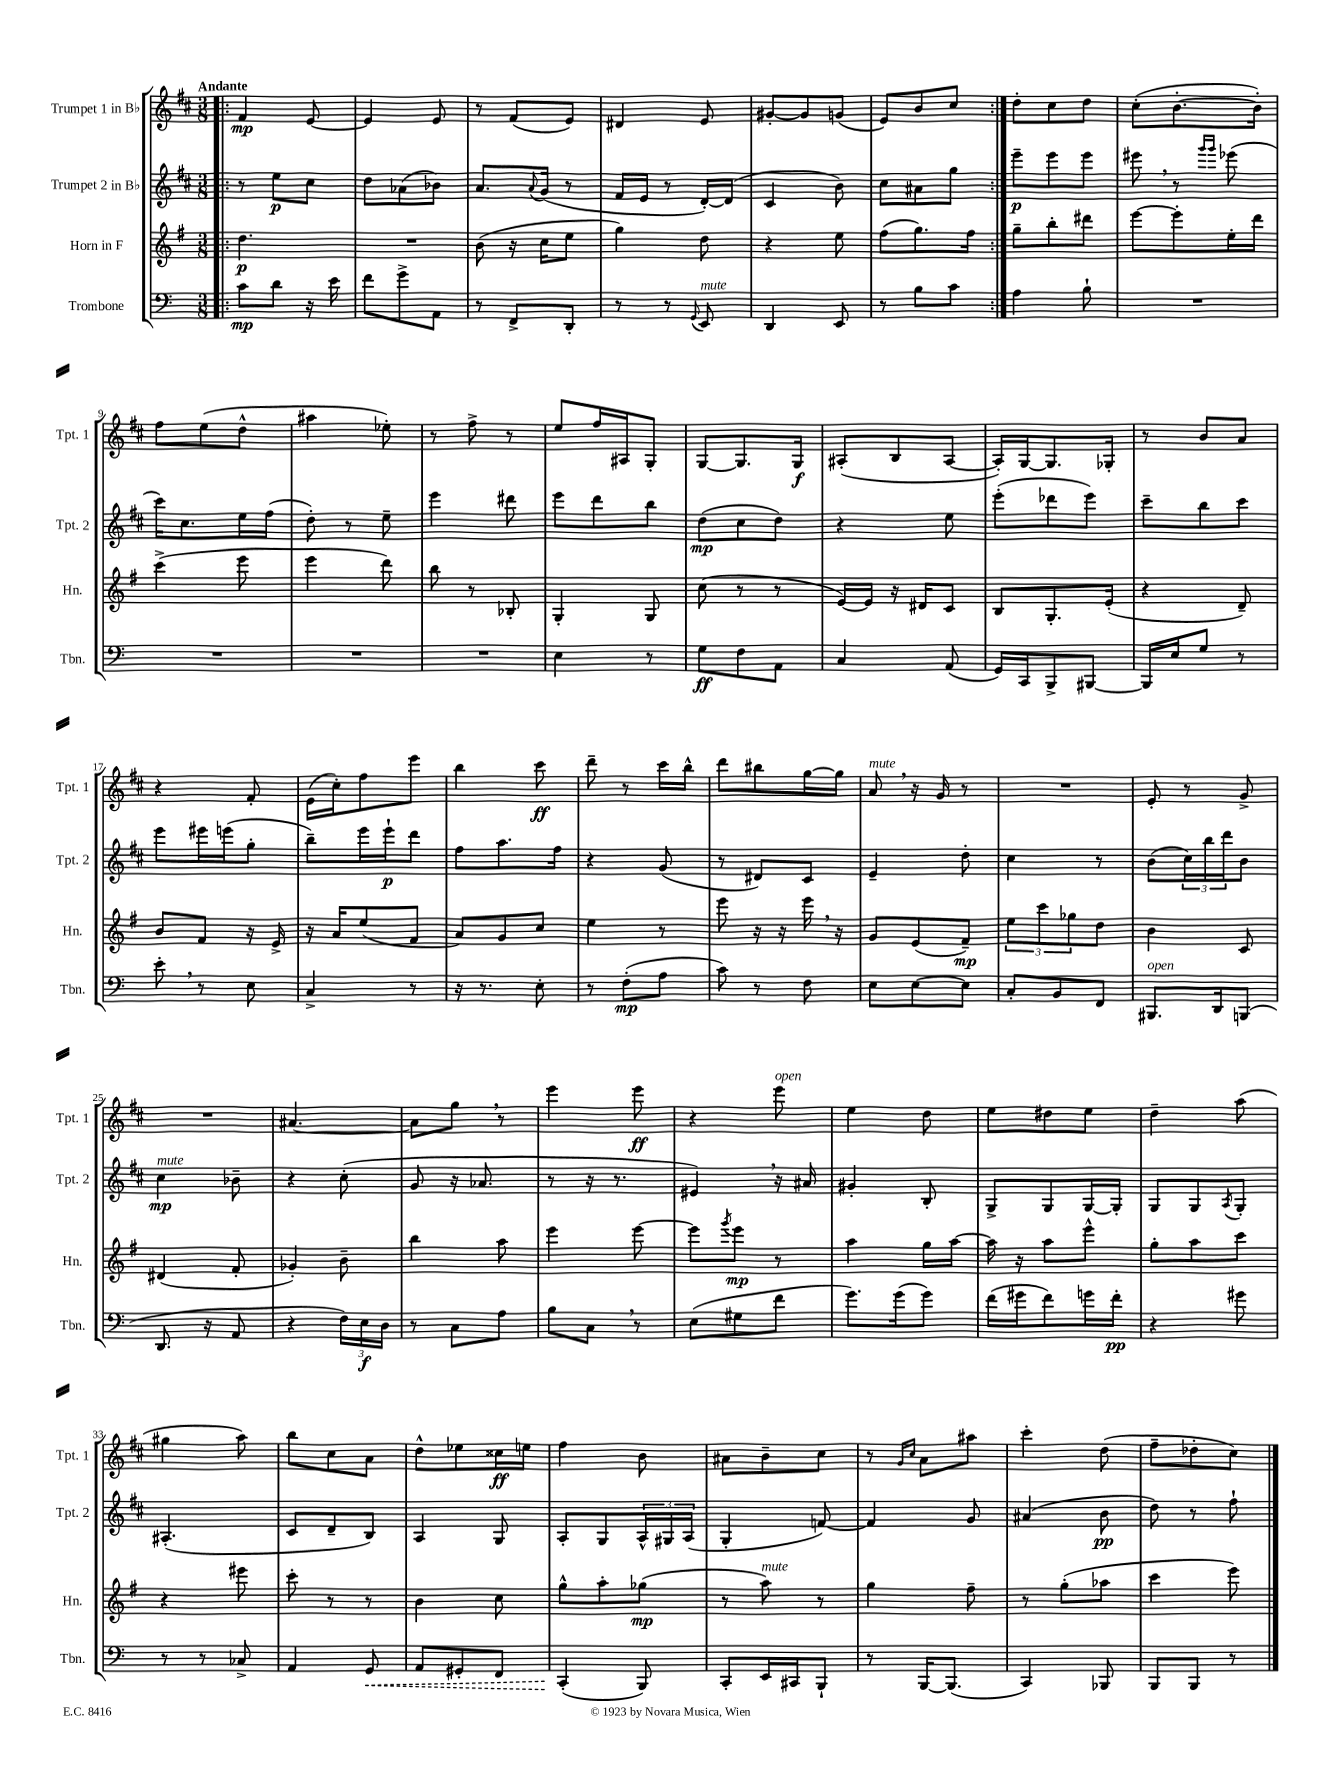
<<
\new StaffGroup <<
\new Staff = "s0" \with { instrumentName = "Trumpet 1 in Bb" shortInstrumentName = "Tpt. 1" } {
    \clef treble \key d \major \numericTimeSignature \time 3/8 \tempo "Andante"
    \repeat volta 2 { \bar ".|:" fis'4\mp e'8~ |
    e'4 e'8 |
    r8 fis'8( e'8) |
    dis'4 e'8 |
    gis'8~-. gis'8 g'8( |
    e'8) b'8 cis''8 | }
    d''8-. cis''8 d''8 |
    cis''8-.( b'8.~-. b'16-.) |
    fis''8 e''8( d''8-^ |
    ais''4 ees''8-.) |
    r8 fis''8-> r8 |
    e''8 fis''16 ais16 g8-. |
    g8~ g8. g16\f |
    ais8-.( b8 ais8~ |
    ais16-.) g16~ g8. ges16-. |
    r8 b'8 a'8 |
    r4 fis'8-. |
    e'16( cis''16-.) fis''8 e'''8 |
    b''4 cis'''8\ff |
    d'''8-- r8 cis'''16 b''16-^ |
    d'''8 bis''8 g''16~ g''16 |
    a'8^\markup { \italic "mute" } \breathe r16 g'16 r8 |
    R4. |
    e'8-. r8 g'8-> |
    R4. |
    ais'4.~ |
    ais'8 g''8 \breathe r8 |
    e'''4 e'''8\ff |
    r4 e'''8^\markup { \italic "open" } |
    e''4 d''8 |
    e''8 dis''8 e''8 |
    d''4-- a''8( |
    gis''4 a''8) |
    b''8 cis''8 a'8 |
    d''8-^ ees''8 cisis''16\ff e''16 |
    fis''4 b'8 |
    ais'8 b'8-- cis''8 |
    r8 \grace { g'16 cis''16 } a'8 ais''8 |
    cis'''4-. d''8( |
    fis''8-- des''8-. cis''8) \bar "|." |
}
\new Staff = "s1" \with { instrumentName = "Trumpet 2 in Bb" shortInstrumentName = "Tpt. 2" } {
    \clef treble \key d \major \numericTimeSignature \time 3/8
    \repeat volta 2 { \bar ".|:" r8 e''8\p cis''8 |
    d''8 aes'8( bes'8) |
    a'8. \appoggiatura { a'8 } g'16( r8 |
    fis'16 e'16 r8 d'16~-.) d'16( |
    cis'4 b'8) |
    cis''8 ais'8 g''8 | }
    e'''8--\p e'''8 e'''8 |
    eis'''8 \breathe r8 \grace { g'''16 g'''16 } ees'''8( |
    cis'''16) cis''8. e''16 fis''16( |
    d''8-.) r8 e''8-- |
    e'''4 dis'''8 |
    e'''8 d'''8 b''8 |
    d''8\mp( cis''8 d''8) |
    r4 e''8 |
    e'''8-.( des'''8 e'''8) |
    cis'''8-- b''8 cis'''8 |
    e'''8 eis'''16 e'''16( g''8-. |
    b''8--) e'''16 e'''16-!\p d'''8 |
    fis''8 a''8. fis''16 |
    r4 g'8( |
    r8 dis'8) cis'8 |
    e'4-- d''8-. |
    cis''4 r8 |
    b'8( \tuplet 3/2 { cis''16) b''16 d'''16 } b'8 |
    cis''4\mp^\markup { \italic "mute" } bes'8-- |
    r4 cis''8-.( |
    g'8 r16 aes'8. |
    r8 r16 r8. |
    eis'4) \breathe r16 ais'16 |
    gis'4-. b8-. |
    g8-> g8 g16~ g16-. |
    g8 g8 \acciaccatura { a8 } g8-. |
    ais4.-.( |
    cis'8 d'8-- b8) |
    a4 g8 |
    a8-. g8 \tuplet 3/2 { a16-^ gis16 a16( } |
    g4-. f'8~) |
    f'4 g'8 |
    ais'4( b'8\pp |
    d''8) r8 fis''8-! \bar "|." |
}
\new Staff = "s2" \with { instrumentName = "Horn in F" shortInstrumentName = "Hn." } {
    \clef treble \key g \major \numericTimeSignature \time 3/8
    \repeat volta 2 { \bar ".|:" d''4.\p |
    R4. |
    b'8( r16 c''16 e''8 |
    g''4) d''8 |
    r4 e''8 |
    fis''8( g''8.) fis''16 | }
    g''8-- b''8-. dis'''8 |
    e'''8~ e'''8-. e''16-. d'''16 |
    c'''4->( e'''8 |
    e'''4 d'''8) |
    b''8 r8 bes8-. |
    g4-. g8 |
    c''8( r8 r8 |
    e'16~) e'16 r16 dis'16 c'8 |
    b8 g8.-. e'16-.( |
    r4 d'8--) |
    b'8 fis'8 r16 e'16-> |
    r16 a'16 e''8( fis'8 |
    a'8) g'8 c''8 |
    e''4 r8 |
    e'''8 r16 r16 e'''16 \breathe r16 |
    g'8 e'8( fis'8--\mp) |
    \tuplet 3/2 { e''8 c'''8 ges''8 } d''8 |
    b'4 c'8 |
    dis'4( fis'8-. |
    ges'4-.) b'8-- |
    b''4 a''8 |
    e'''4 e'''8~ |
    e'''8 \acciaccatura { g'''8 } e'''8\mp r8 |
    a''4 g''16 a''16~ |
    a''16 r16 a''8 e'''8-^ |
    g''8-. a''8 c'''8 |
    r4 eis'''8 |
    c'''8-. r8 r8 |
    b'4 c''8 |
    g''8-^ a''8-. ges''8\mp( |
    r8 a''8^\markup { \italic "mute" }) r8 |
    g''4 fis''8-- |
    r8 g''8-.( aes''8 |
    c'''4 e'''8) \bar "|." |
}
\new Staff = "s3" \with { instrumentName = "Trombone" shortInstrumentName = "Tbn." } {
    \clef bass \key c \major \numericTimeSignature \time 3/8
    \repeat volta 2 { \bar ".|:" c'8\mp d'8 r16 e'16 |
    f'8 g'8-> a,8 |
    r8 f,8-> d,8-. |
    r8 r8 \appoggiatura { g,8 } e,8^\markup { \italic "mute" } |
    d,4 e,8 |
    r8 b8 c'8 | }
    a4 b8-! |
    R4. |
    R4. |
    R4. |
    R4. |
    e4 r8 |
    g8\ff f8 a,8 |
    c4 a,8( |
    g,16) c,16 b,,8-> bis,,8~ |
    bis,,16 e16 g8 r8 |
    e'8-. \breathe r8 e8 |
    c4-> r8 |
    r16 r8. e8-. |
    r8 f8-.\mp( a8 |
    c'8) r8 f8 |
    e8 e8~ e8 |
    c8-. b,8 f,8 |
    bis,,8.^\markup { \italic "open" } d,16 b,,8( |
    d,8. r16 a,8 |
    r4 \tuplet 3/2 { f16) e16\f d16 } |
    r8 c8 a8 |
    b8 c8 \breathe r8 |
    e8( gis8 f'8 |
    g'8.) g'16( g'8) |
    f'16( gis'16 f'8) g'16 f'16-.\pp |
    r4 gis'8 |
    r8 r8 ces8-> |
    a,4 \once \override Hairpin.style = #'dashed-line g,8\< |
    a,8 gis,8-. f,8 |
    c,4-.\!( b,,8) |
    c,8-. e,16 cis,16 b,,8-! |
    r8 b,,16~ b,,8.( |
    c,4) bes,,8 |
    b,,8 b,,8 r8 \bar "|." |
}
>>
>>
